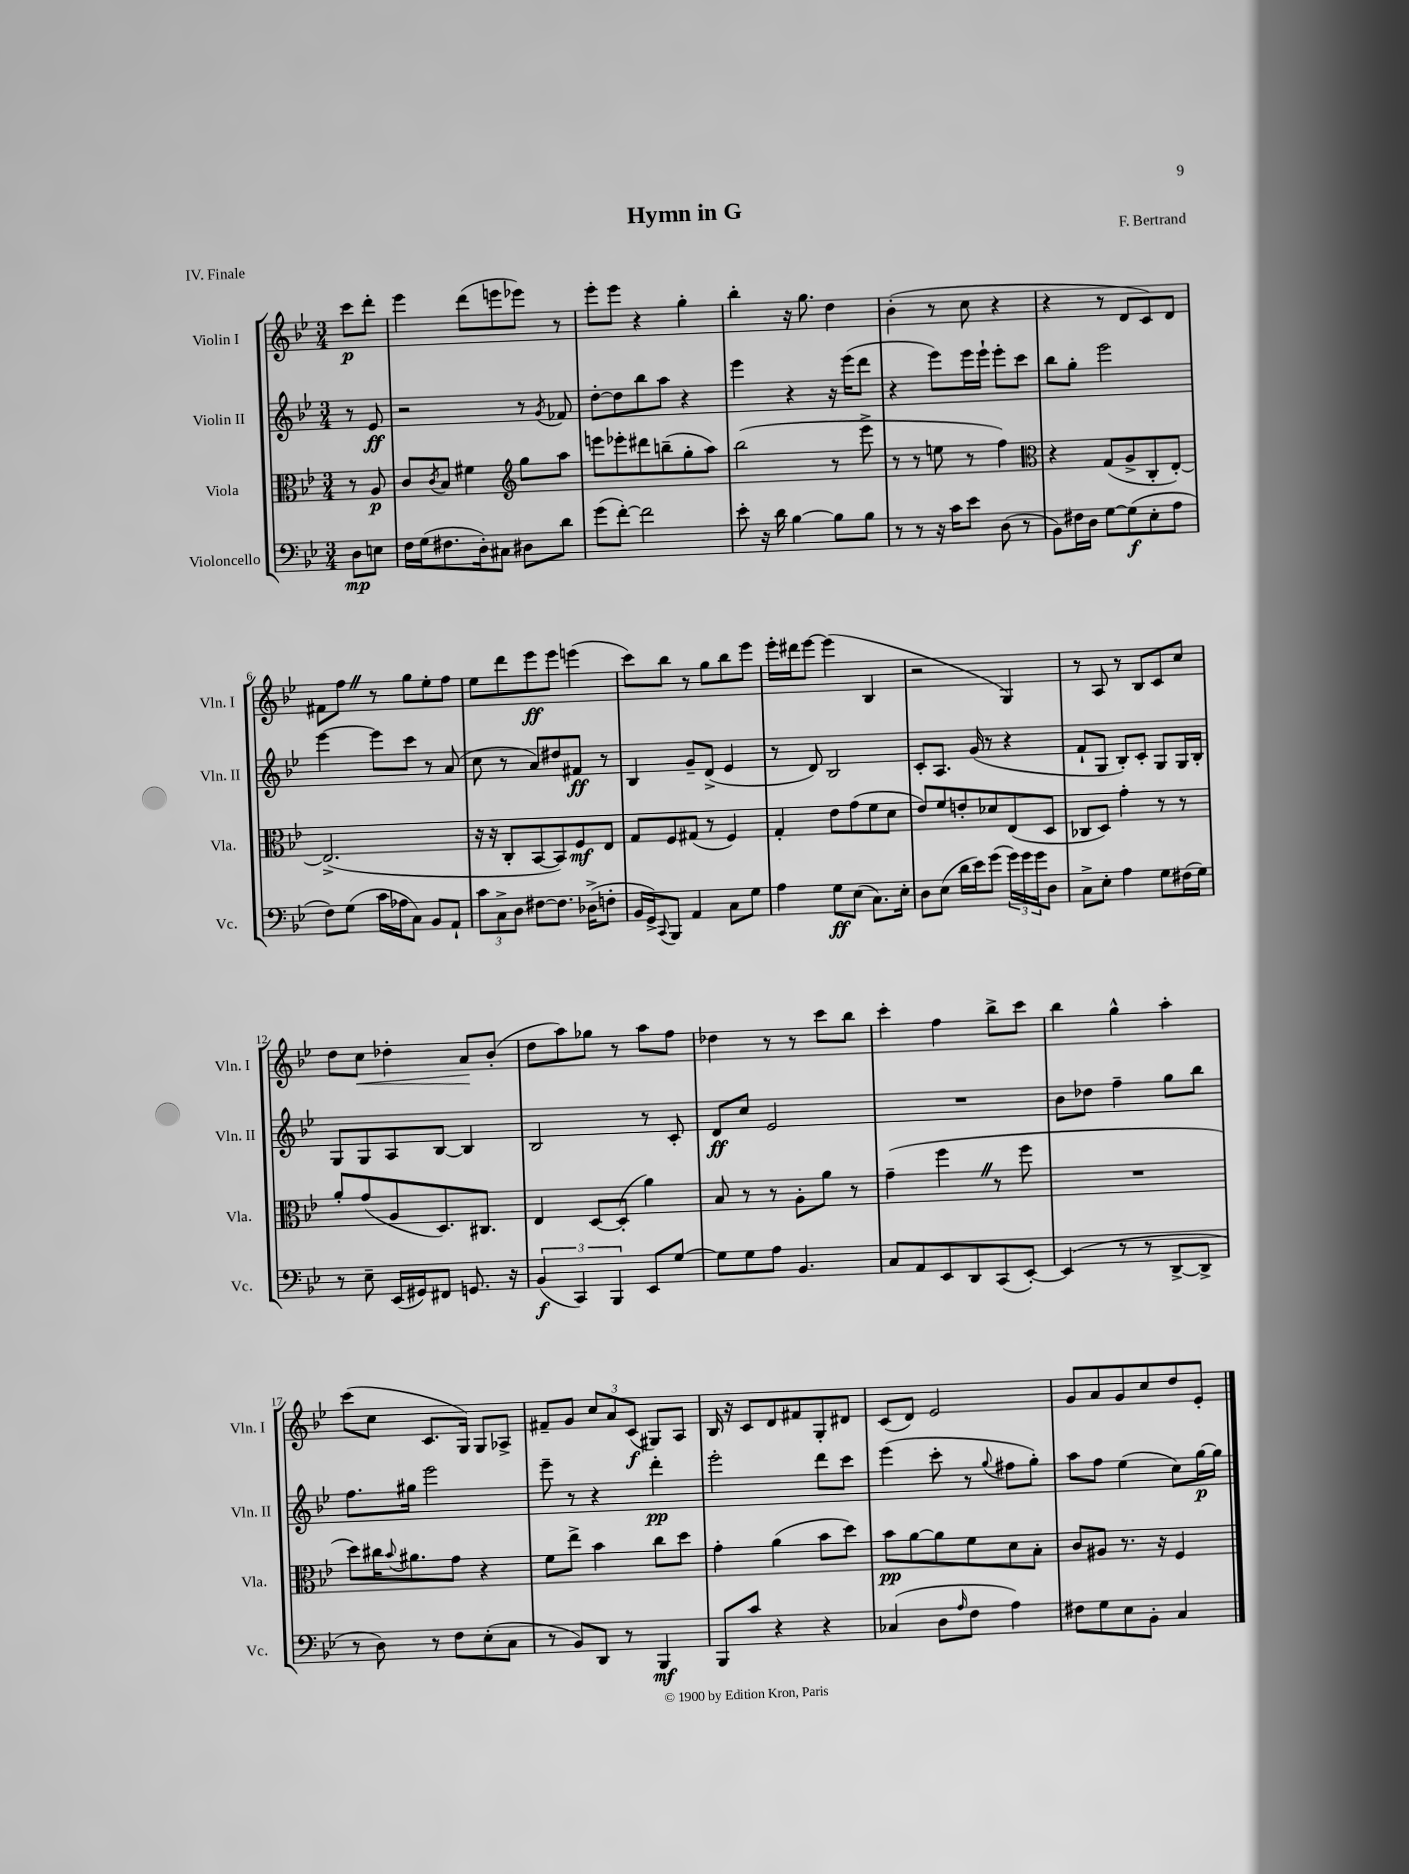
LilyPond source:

\header { title = "Hymn in G" composer = "F. Bertrand" piece = "IV. Finale" }
<<
\new StaffGroup <<
\new Staff = "s0" \with { instrumentName = "Violin I" shortInstrumentName = "Vln. I" } {
    \clef treble \key bes \major \numericTimeSignature \time 3/4 \partial 4
    c'''8\p d'''8-. |
    ees'''4 d'''8( e'''8 ees'''8) r8 |
    ees'''8-. ees'''8 r4 g''4-. |
    bes''4-. r16 g''8. d''4 |
    bes'4-.( r8 c''8 r4 |
    r4 r8 d'8 c'8) d'8 |
    fis'8 f''8 \once \override BreathingSign.text = \markup { \musicglyph "scripts.caesura.straight" } \breathe r8 g''8 ees''8-. f''8 |
    ees''8 d'''8 ees'''8\ff ees'''8 e'''4( |
    c'''8) bes''8 r8 g''8 bes''8 ees'''8 |
    ees'''16-. dis'''16 ees'''8~ ees'''4( bes4 |
    r2 g4) |
    r8 a8 r8 bes8 c'8 c''8 |
    d''8 c''8\< des''4-. a'8\! bes'8-.( |
    d''8 a''8) ges''8 r8 a''8 f''8 |
    des''4 r8 r8 c'''8 bes''8 |
    c'''4-. f''4 bes''8-> c'''8 |
    bes''4 g''4-^ a''4-. |
    c'''8( c''8 c'8. g16) g8 aes8-> |
    fis'8-- g'8 \tuplet 3/2 { c''8 a'8 c'8\f( } gis8) a8 |
    bes16 r16 c'8 d'8 fis'8 g8-. dis'8 |
    c'8( d'8) ees'2 |
    g'8 a'8 g'8 c''8 d''8 ees'8-. \bar "|." |
}
\new Staff = "s1" \with { instrumentName = "Violin II" shortInstrumentName = "Vln. II" } {
    \clef treble \key bes \major \numericTimeSignature \time 3/4 \partial 4
    r8 ees'8\ff |
    r2 r8 \acciaccatura { g'8 } fes'8 |
    d''8~-. d''8 bes''8 a''8 r4 |
    ees'''4 r4 r16 ees'''16( d'''8 |
    r4 ees'''8) ees'''16 ees'''16-! ees'''8-. c'''8 |
    bes''8 g''8-. ees'''2 |
    ees'''4~ ees'''8 c'''8 r8 a'8( |
    c''8 r8 a'8) dis''8 fis'8\ff r8 |
    bes4 g'8-- d'8->( ees'4 |
    r8 d'8) bes2 |
    c'8-. a8. g'16( r8 r4 |
    f'8-! g8 bes8-.) c'8-. g8 g16 bes16-. |
    g8 g8 a8 bes8~ bes4 |
    bes2 r8 c'8-. |
    d'8\ff c''8 ees'2 |
    R2. |
    bes'8 des''8 f''4-- g''8 bes''8 |
    f''8. gis''16 ees'''2 |
    ees'''8-- r8 r4 d'''4-.\pp |
    ees'''2-. d'''8 c'''8 |
    ees'''4( c'''8-. r8 \appoggiatura { g''8 } fis''8 g''8-.) |
    a''8 f''8 ees''4( c''8) g''16~\p g''16 \bar "|." |
}
\new Staff = "s2" \with { instrumentName = "Viola" shortInstrumentName = "Vla." } {
    \clef alto \key bes \major \numericTimeSignature \time 3/4 \partial 4
    r8 a8\p |
    c'8 \acciaccatura { c'8 } bes8 fis'4 \clef treble g''8 a''8 |
    e'''8 ees'''8-. dis'''8 b''8--( g''8-. a''8) |
    bes''2( r8 ees'''8-> |
    r8 r8 e''8 r8 f''4) |
    \clef alto r4 g8( a8-> c8-. ees8~-.) |
    ees2.->( |
    r16 r16 c8-. bes,8~ bes,8) f8\mf ees8 |
    g8 f8 gis8( r8 f4) |
    g4-. ees'8 g'8( f'8 d'8 |
    ees'8) f'8 e'8-. des'8 ees8( d8 |
    ces8 d8) g'4-. r8 r8 |
    a'8-. g'8( a8 d8.) cis8. |
    ees4 d8~ d8-.( a'4) |
    bes8 r8 r8 a8-. a'8 r8 |
    g'4--( f''4 \once \override BreathingSign.text = \markup { \musicglyph "scripts.caesura.straight" } \breathe r8 f''8 |
    R2. |
    d''8) cis''16 \appoggiatura { bes'8 } ais'8. g'8 r4 |
    f'8 ees''8-> bes'4 c''8 d''8 |
    g'4-. a'4( bes'8 d''8) |
    bes'8\pp a'8~ a'8 f'8 d'8 bes8-. |
    c'8 ais8 r8. r16 f4 \bar "|." |
}
\new Staff = "s3" \with { instrumentName = "Violoncello" shortInstrumentName = "Vc." } {
    \clef bass \key bes \major \numericTimeSignature \time 3/4 \partial 4
    d8\mp e8 |
    f16 g16( fis8. d16-.) cis8 dis8 d'8 |
    g'8( f'8~-.) f'2 |
    ees'8-. r16 d'16 bes4~ bes8 bes8 |
    r8 r8 r16 c'16 ees'8 d8( r8 |
    bes,8) fis16 d16 g8~ g8\f( ees8-. a8 |
    f8) g8( c'16 aes16 c8) bes,8 a,8-! |
    \tuplet 3/2 { c'8 c8-> d8 } fis8~ fis8. des16->( f8-. |
    bes,16 g,16->) \appoggiatura { c,8 } bes,,8 a,4 c8 g8 |
    a4 g8\ff ees8( c8.) ees16-. |
    d8 ees8( d'16 ees'16) g'8( \tuplet 3/2 { g'16) g'16 g'16 } d8 |
    c8-> ees8-. a4 g8 fis16( g16) |
    r8 ees8-- ees,16( gis,16) fis,8 g,8. r16 |
    \tuplet 3/2 { bes,4\f( c,4) bes,,4 } ees,8 g8~ |
    g8 g8 a8 bes,4. |
    c8 a,8 ees,8 d,8 c,8( ees,8~-.) |
    ees,4( r8 r8 d,8~-> d,8-> |
    r8 d8) r8 f8 ees8-.( c8 |
    r8 bes,8) d,8 r8 bes,,4\mf |
    bes,,8 c'8 r4 r4 |
    ces4( d8 \grace { a16 } f8 a4) |
    fis8 g8 ees8 bes,8-. c4 \bar "|." |
}
>>
>>
